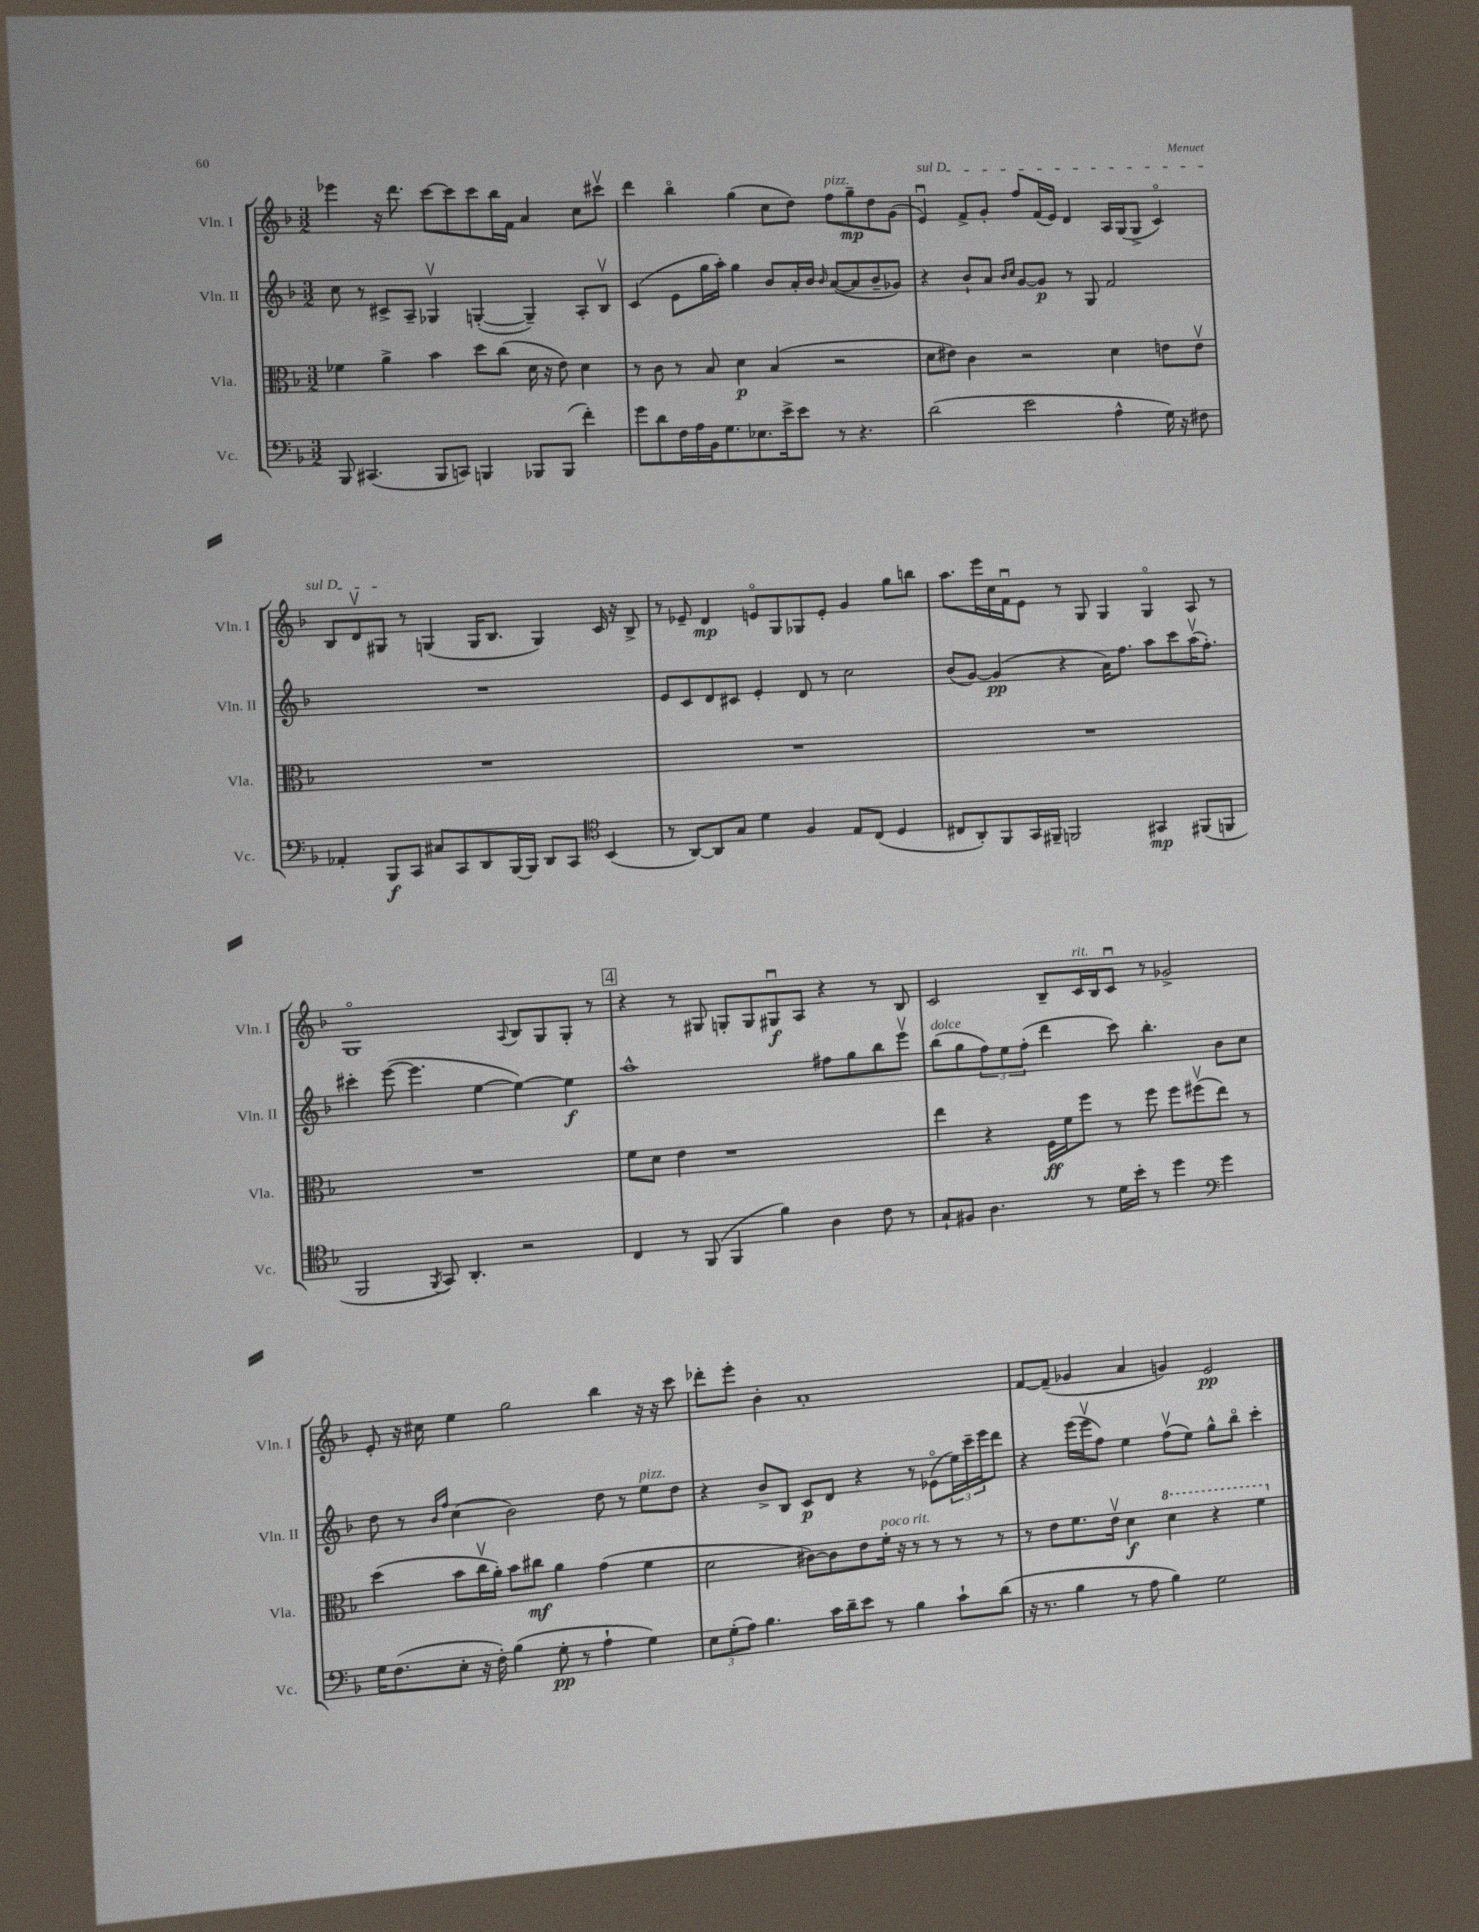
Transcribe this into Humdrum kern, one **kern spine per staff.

**kern	**dynam	**kern	**dynam	**kern	**dynam	**kern	**dynam
*part4	*part4	*part3	*part3	*part2	*part2	*part1	*part1
*staff4	*staff4	*staff3	*staff3	*staff2	*staff2	*staff1	*staff1
*I"Vc.	*	*I"Vla.	*	*I"Vln. II	*	*I"Vln. I	*
*I'Vc.	*	*I'Vla.	*	*I'Vln. II	*	*I'Vln. I	*
*clefF4	*	*clefC3	*	*clefG2	*	*clefG2	*
*k[b-]	*	*k[b-]	*	*k[b-]	*	*k[b-]	*
*M3/2	*	*M3/2	*	*M3/2	*	*M3/2	*
=12	=12	=12	=12	=12	=12	=12	=12
8BBB-/	.	4f-X\	.	8cc\	.	4eee-X\	.
(4.CC#X/	.	.	.	8r	.	.	.
.	.	4a^\	.	8c#X^/L	.	16r	.
.	.	.	.	.	.	8.ddd\	.
.	.	.	.	8A~/J	.	.	.
8BBB-/L	.	4b-\	.	4G-Xv/	.	[8ccc\L	.
8CCn/J)	.	.	.	.	.	8ccc\]	.
4BBBn/	.	8dd\L	.	([4Gn'/	.	8ccc\	.
.	.	(8cc\J	.	.	.	16bb-\L	.
.	.	.	.	.	.	16f\JJ	.
8BBB-X/L	.	16d\	.	4G~/])	.	4a/	.
.	.	16r	.	.	.	.	.
(8BBB-/J	.	8e\)	.	.	.	.	.
4f'\)	.	4d\	.	8A'/L	.	8cc\L	.
.	.	.	.	8B-v/J	.	8ccc#Xv\J	.
=13	=13	=13	=13	=13	=13	=13	=13
8g\L	.	8r	.	(4c/	.	4ddd\	.
8d\	.	8c\	.	.	.	.	.
16F\L	.	8r	.	8e\L	.	4bb-\	.
16A\	.	.	.	.	.	.	.
16BB-\J	.	8B-/	.	16gg\L	.	.	.
8.G\	.	.	.	16aa'\JJ)	.	.	.
.	.	4d\	p	4gg\	.	(4gg\	.
8.E-X\	.	.	.	.	.	.	.
.	.	(4B-/	.	8b-/L	.	8cc\L	.
16e^\k	.	.	.	.	.	.	.
8e\J	.	.	.	16a'/L	.	8dd\J)	.
.	.	.	.	16b-/JJ	.	.	.
.	.	.	.	16qqb-/	.	.	.
!	!	!	!	!	!	!LO:TX:a:i:t=pizz.	!
8r	.	2r	.	([8a/L	.	8ff\L	.
4.r	.	.	.	8a/]	.	8gg~\	mp
.	.	.	.	8b-~/	.	8dd\	.
.	.	.	.	8g-X/J)	.	(8g\J	.
=14	=14	=14	=14	=14	=14	=14	=14
!	!	!	!	!	!	!LO:TX:a:i:t=sul D	!
(2d\	.	8d\L	.	4r	.	4eu/)	.
.	.	8e#X\J)	.	.	.	.	.
.	.	4c\	.	8b-`/L	.	8f^/L	.
.	.	.	.	8a/J	.	8g'/J	.
.	.	.	.	16qqb-/LL	.	.	.
.	.	.	.	16qqcc/JJ	.	.	.
2e\	.	2r	.	[8g/L	.	8ff/L	.
.	.	.	.	8g/J]	p	(16f/L	.
.	.	.	.	.	.	16e/JJ)	.
.	.	.	.	8r	.	4d/	.
.	.	.	.	8G/	.	.	.
4A^^\	.	4d\	.	2f/	.	16A/LL	.
.	.	.	.	.	.	(16G/J	.
.	.	.	.	.	.	8G^/J	.
16G\)	.	8en\L	.	.	.	4c/)	.
16r	.	.	.	.	.	.	.
8F#X\	.	8ev\J	.	.	.	.	.
!!LO:LB:g=z
=15	=15	=15	=15	=15	=15	=15	=15
4AA-X'/	.	1.r	.	1.r	.	8B-/L	.
.	.	.	.	.	.	8dv/	.
8BBB-/L	f	.	.	.	.	8G#X/J	.
8CC/J	.	.	.	.	.	8r	.
8C#X/L	.	.	.	.	.	(4Gn/	.
8CC/	.	.	.	.	.	.	.
8DD/	.	.	.	.	.	16G/KL	.
.	.	.	.	.	.	8.B-/J	.
[16BBB-/L	.	.	.	.	.	.	.
16BBB-/JJ]	.	.	.	.	.	.	.
8DD/L	.	.	.	.	.	4G/)	.
8CC/J	.	.	.	.	.	.	.
*clefC4	*	*	*	*	*	*	*
(4BB-/	.	.	.	.	.	16c/	.
.	.	.	.	.	.	16r	.
.	.	.	.	.	.	8B-^/	.
=16	=16	=16	=16	=16	=16	=16	=16
8r	.	1.r	.	8e/L	.	8r	.
[8AA/L)	.	.	.	8c/	.	8e-X~/	.
8AA/]	.	.	.	8d/	.	4d/	mp
8G/J	.	.	.	8c#X/J	.	.	.
4d\	.	.	.	4e'/	.	8en/L	.
.	.	.	.	.	.	8G/	.
4F/	.	.	.	8d/	.	8G-X/	.
.	.	.	.	8r	.	8e'/J	.
8E/L	.	.	.	2cc\	.	4g/	.
(8C/J	.	.	.	.	.	.	.
4D/	.	.	.	.	.	8gg\L	.
.	.	.	.	.	.	8bbn\J	.
=17	=17	=17	=17	=17	=17	=17	=17
8C#X/L	.	1.r	.	(8b-/L	.	8.aa\L	.
8AA'/)	.	.	.	[8g/J)	.	.	.
.	.	.	.	.	.	16eee\L	.
8FF/	.	.	.	(4g/]	pp	16cc\	.
.	.	.	.	.	.	16fu\J	.
16GG/L	.	.	.	.	.	8e\J	.
16FF#X~/JJ	.	.	.	.	.	.	.
2FFn/	.	.	.	4r	.	8r	.
.	.	.	.	.	.	8G/	.
.	.	.	.	16a\KL)	.	4G/	.
.	.	.	.	8.ff\J	.	.	.
4GG#X/	mp	.	.	8aa\L	.	4G/	.
.	.	.	.	8ccc\	.	.	.
(8FF#X/L	.	.	.	(16aav\K	.	8A/	.
.	.	.	.	8.ff'\J)	.	.	.
8FFn/J	.	.	.	.	.	8r	.
!!LO:LB:g=z
=18	=18	=18	=18	=18	=18	=18	=18
2FF/	.	1.r	.	4ccc#X'\	.	1G	.
.	.	.	.	([8eee\	.	.	.
.	.	.	.	4.eee\]	.	.	.
8qFF/	.	.	.	.	.	.	.
8GG/)	.	.	.	.	.	.	.
4.AA'/	.	.	.	.	.	.	.
.	.	.	.	[4ee\	.	.	.
.	.	.	.	.	.	8qqA/	.
2r	.	.	.	4ee\_)	.	8B-/L	.
.	.	.	.	.	.	8G/	.
.	.	.	.	4ee\]	f	8G'/J	.
.	.	.	.	.	.	8r	.
!!LO:REH:place=s1:t=4
=19	=19	=19	=19	=19	=19	=19	=19
4C/	.	8f\L	.	1aa^^	.	4r	.
.	.	8d\J	.	.	.	.	.
8r	.	4e\	.	.	.	8r	.
(8FF/	.	.	.	.	.	8G#X/	.
4FF/	.	1r	.	.	.	8Gn'/L	.
.	.	.	.	.	.	8G/	.
4f\)	.	.	.	.	.	8G#Xu/	f
.	.	.	.	.	.	8A/J	.
4A\	.	.	.	8ff#X\L	.	4r	.
.	.	.	.	8gg\	.	.	.
8c\	.	.	.	8bb-\	.	8r	.
8r	.	.	.	8eeev\J	.	8B-/	.
=20	=20	=20	=20	=20	=20	=20	=20
!	!	!	!	!LO:TX:a:i:t=dolce	!	!	!
8G`/L	.	4ee\	.	(8bb-\L	.	2c/	.
8F#X/J	.	.	.	8gg\	.	.	.
4.A\	.	4r	.	12ff\)	.	.	.
.	.	.	.	12ee\	.	.	.
.	.	.	.	(12ff'\J	.	.	.
.	.	16F\LL	ff	4ddd\	.	8B-~/L	.
.	.	16f\J	.	.	.	.	.
!	!	!	!	!	!	!LO:TX:a:i:t=rit.	!
8r	.	8ff\J	.	.	.	16c/L	.
.	.	.	.	.	.	16B-/J	.
16d\LL	.	8r	.	8ccc\)	.	8cu/J	.
16b-'\JJ	.	.	.	.	.	.	.
8r	.	8ff\	.	4.bb-'\	.	8r	.
4dd\	.	8ff\L	.	.	.	2g-X^/	.
.	.	(8ff#Xv\	.	.	.	.	.
*clefF4	*	*	*	*	*	*	*
4g\	.	8ee\J)	.	8b-\L	.	.	.
.	.	8r	.	8cc\J	.	.	.
!!LO:LB:g=z
=21	=21	=21	=21	=21	=21	=21	=21
16G\KL	.	(4dd\	.	8dd\	.	8e'/	.
(8.F\	.	.	.	.	.	.	.
.	.	.	.	8r	.	16r	.
.	.	.	.	.	.	16cc#X\	.
.	.	.	.	16qqb-/LL	.	.	.
.	.	.	.	16qqff/JJ	.	.	.
8E'\J	.	8b-\L	.	(4cc\	.	4ee\	.
16r	.	16ccv\L	.	.	.	.	.
16F'\)	.	16a'\JJ)	.	.	.	.	.
(4B-\	.	8b-\L	.	2b-\)	.	2gg\	.
.	.	8cc#X\J	mf	.	.	.	.
8G'\	pp	4a\	.	.	.	.	.
8r	.	.	.	.	.	.	.
4A`\	.	(4g\	.	8dd\	.	4bb-\	.
.	.	.	.	8r	.	.	.
!	!	!	!	!LO:TX:a:i:t=pizz.	!	!	!
4G\)	.	4f\	.	8ee\L	.	16r	.
.	.	.	.	.	.	16r	.
.	.	.	.	8dd\J	.	8ccc\	.
=22	=22	=22	=22	=22	=22	=22	=22
12E\L	.	2d\	.	4r	.	8ddd-X'\L	.
(12G'\	.	.	.	.	.	.	.
.	.	.	.	.	.	8eee'\J	.
12A\J)	.	.	.	.	.	.	.
4.B-\	.	.	.	8b-^/L	.	4b-'\	.
.	.	.	.	8B-/J	.	.	.
.	.	[8c#X\L)	.	8c/L	p	1a'	.
16c\LL	.	8c#\]	.	8d/J	.	.	.
16d~\J	.	.	.	.	.	.	.
8e\J	.	8e\	.	4r	.	.	.
!	!	!LO:TX:a:i:t=poco rit.	!	!	!	!	!
8r	.	16f'\Jk	.	.	.	.	.
.	.	16r	.	.	.	.	.
4B-\	.	8r	.	8r	.	.	.
.	.	8r	.	(8e-X\L	.	.	.
8c`\L	.	8r	.	24ee\L)	.	.	.
.	.	.	.	24ccc~\	.	.	.
.	.	.	.	24eee\J	.	.	.
(8d\J	.	8r	.	8ddd\J	.	.	.
=23	=23	=23	=23	=23	=23	=23	=23
16r	.	8r	.	4r	.	[8f/L	.
8.r	.	.	.	.	.	.	.
.	.	8e\L	.	.	.	(8f~/J]	.
4B-\	.	8.f\	.	(16eee\LL	.	4g-X/	.
.	.	.	.	16eeev\J	.	.	.
.	.	.	.	8ff\J)	.	.	.
.	.	16ev\Jk	.	.	.	.	.
8r	.	4d\	f	4ee\	.	4a/	.
8A\	.	.	.	.	.	.	.
*	*	*8va	*	*	*	*	*
4B-\)	.	4dd\	.	(8ffv\L	.	4gn/)	.
.	.	.	.	8ee\J)	.	.	.
2G\	.	4r	.	8gg^^\L	.	2e/	pp
.	.	.	.	8bb-\J	.	.	.
.	.	4ff\	.	4ccc'\	.	.	.
*	*	*X8va	*	*	*	*	*
==	==	==	==	==	==	==	==
*-	*-	*-	*-	*-	*-	*-	*-
